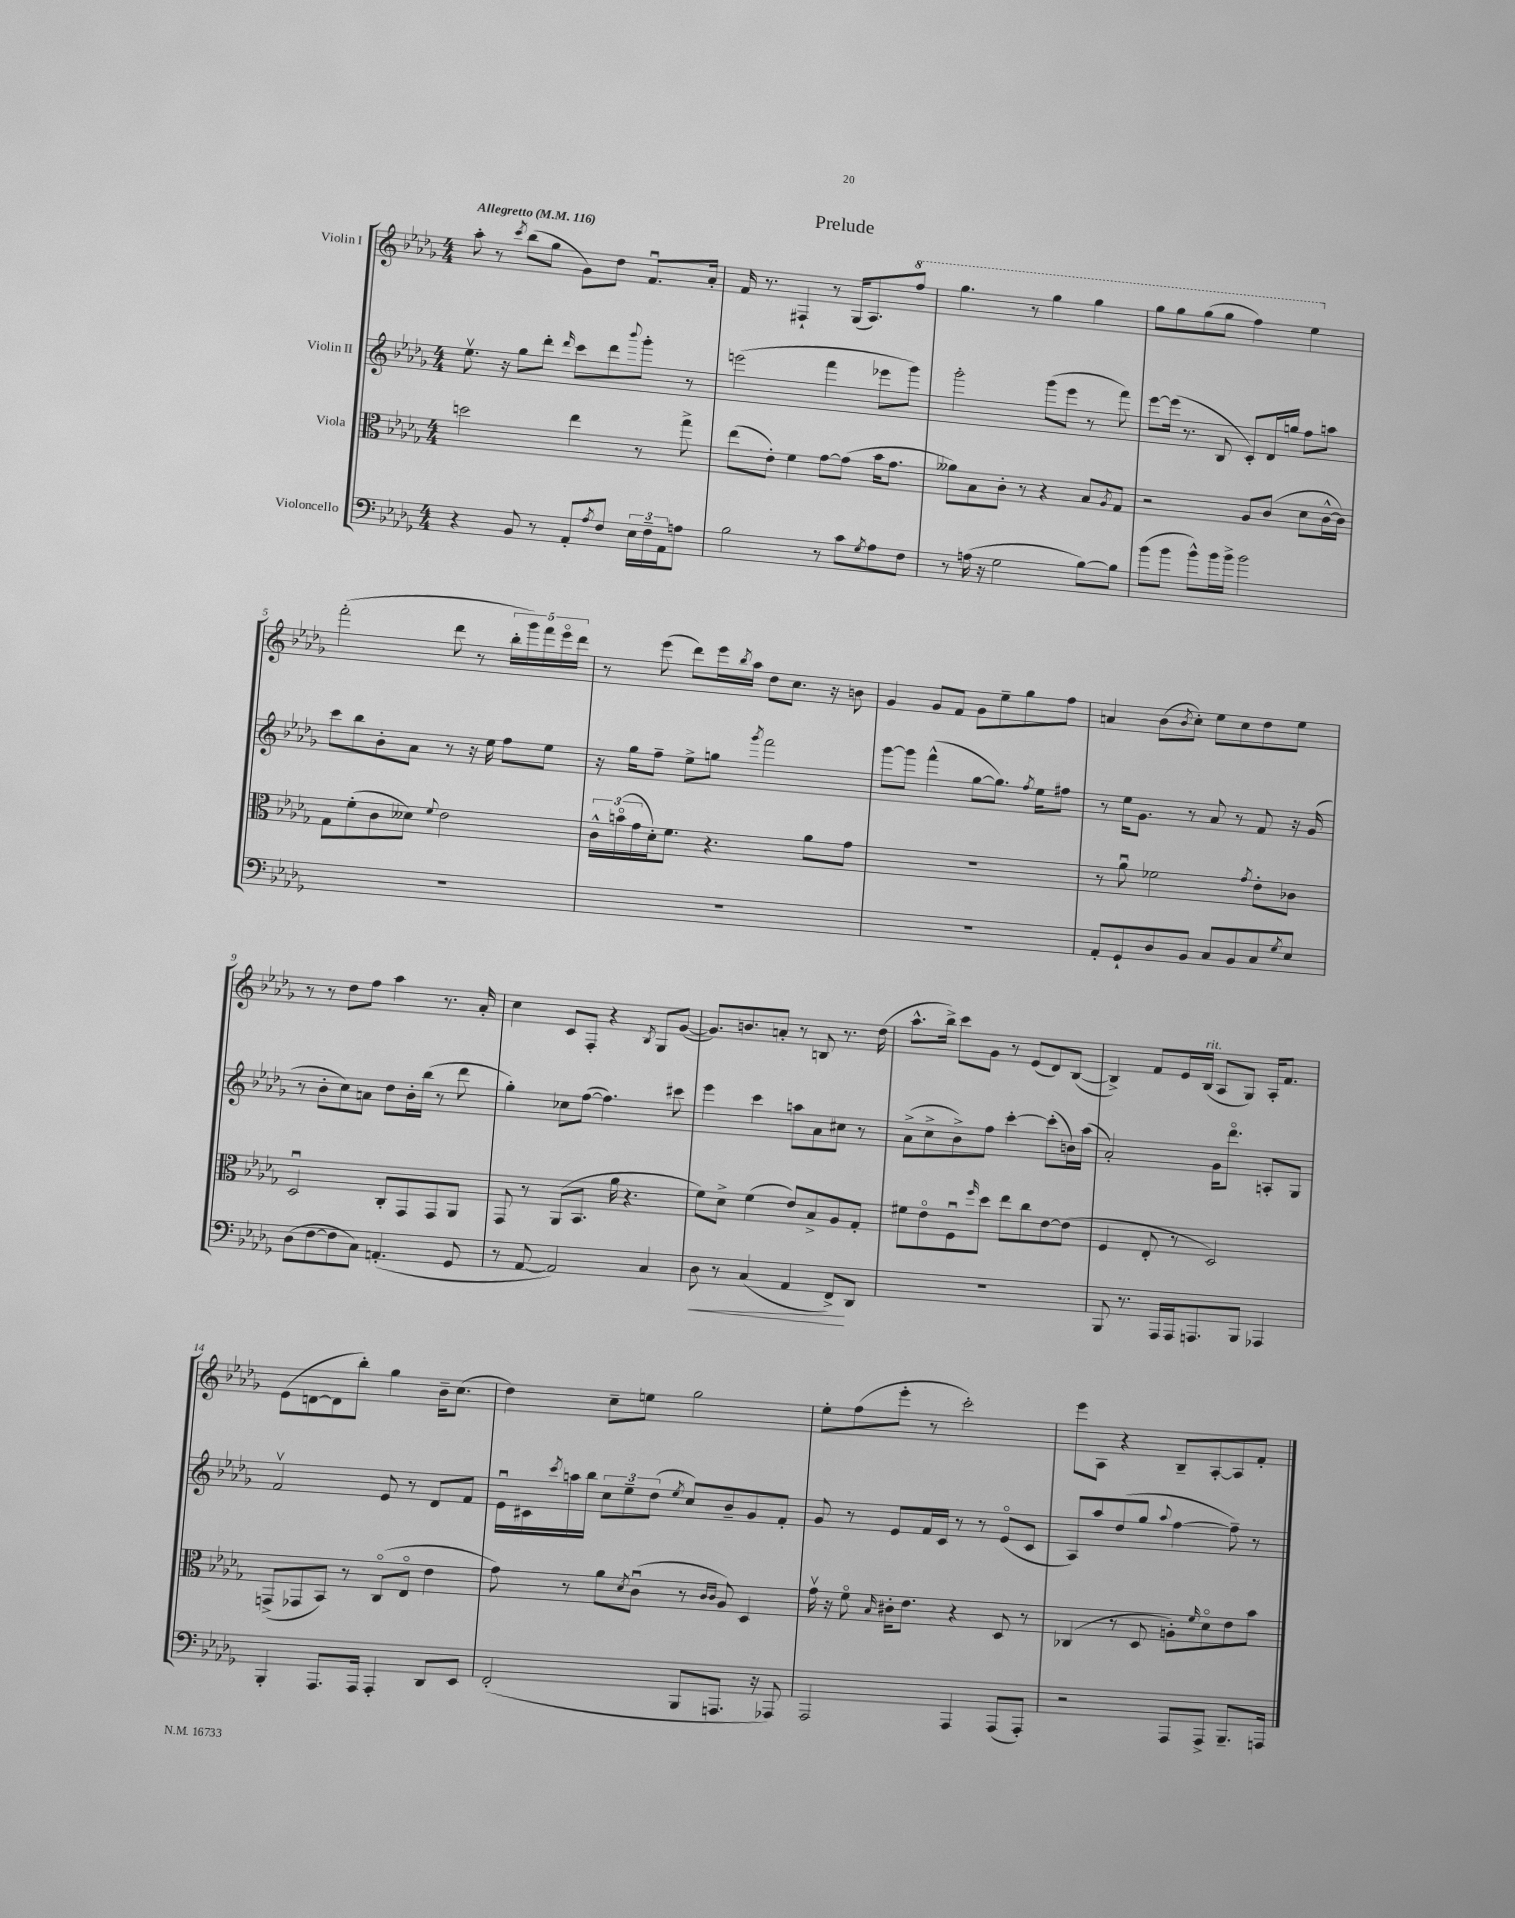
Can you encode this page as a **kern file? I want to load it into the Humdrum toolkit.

**kern	**kern	**kern	**kern
*staff4	*staff3	*staff2	*staff1
*clefF4	*clefC3	*clefG2	*clefG2
*k[b-e-a-d-g-]	*k[b-e-a-d-g-]	*k[b-e-a-d-g-]	*k[b-e-a-d-g-]
*M4/4	*M4/4	*M4/4	*M4/4
*MM116	*MM116	*MM116	*MM116
4r	2dd	8.ee-v	8aa-'
.	.	.	8r
.	.	16r	.
.	.	.	8qccc
8BB-	.	8gg-	(8bb-
8r	.	8ddd-'	8gg-
.	.	16qqddd-	.
8AA-'	4ee-	8ccc	8g-)
8qA-	.	.	.
8F	.	8ddd-	8dd-
.	.	8qqbbb-	.
24E-	8r	8ggg-'	8.fu
24F~	.	.	.
24AA-	.	.	.
8A	8gg-^	8r	.
.	.	.	16a-'
=	=	=	=
2B-	(8ee-	(2eee	16f
.	.	.	8.r
.	8e-')	.	.
.	4f	.	4F#`
8r	[8g-	4fff	8r
8c	(8g-]	.	(16G-
.	.	.	8.A-)
8qG-	.	.	.
8A-	16b-	8eee-	.
.	8.g-	.	.
8F	.	8ggg-)	8fff
=	=	=	=
8r	8a--)	2ggg-'	4.ggg-
(16A	8B-	.	.
16r	.	.	.
2G-	8c'	.	.
.	8r	.	8r
.	4r	(8ggg-	4ggg-
.	.	8eee-	.
[8B-)	8B-	8r	4ggg-
.	8qA-	.	.
8B-]	8G-	8fff)	.
=	=	=	=
(8b-	2r	[8eee-	8ggg-
8b-	.	(16eee-]	8ggg-
.	.	8.r	.
8b-^^)	.	.	(8ggg-
16b-	.	8B-	8ggg-
16b-^	.	.	.
2b-	8A-	8c')	4fff)
.	(8c	16d-	.
.	.	16gg	.
.	8d-	8ff	4eee-
.	[16c^^	8aa	.
.	16c])	.	.
=	=	=	=
1r	8G-	8ccc	(2fff'
.	(8f'	8bb-	.
.	8c	8b-'	.
.	8d--)	8a-	.
.	8qqf	.	.
.	2e-	8r	8ddd-
.	.	16r	8r
.	.	16ee-	.
.	.	8ff	20bb-'
.	.	.	20ggg-)
.	.	.	20fff
.	.	8ee-	.
.	.	.	20eee-o
.	.	.	20ddd-
=	=	=	=
1r	24c^^	16r	8r
.	(24bo	.	.
.	.	16gg-	.
.	24g-	.	.
.	16d-')	8ff~	(8eee-
.	8.f	.	.
.	.	8ee-^	8ddd-)
.	4.r	8gg	16eee-
.	.	.	8qbb-
.	.	.	16aa-
.	.	8qggg-	.
.	.	2fff	8dd-
.	.	.	8.cc
.	8a-	.	.
.	.	.	16r
.	8g-	.	8b
=	=	=	=
1r	1r	[8ggg-	4g-
.	.	8ggg-]	.
.	.	(4fff^^	8g-
.	.	.	8f
.	.	[8gg-	8g-
.	.	8.gg-])	8ee-~
.	.	.	8gg-
.	.	8qff	.
.	.	16ee-	.
.	.	8ff#	8ff
=	=	=	=
8AA-'	8r	8r	4a
8GG-`	8a-u	16ee-	.
.	.	8.g-	.
8D-	2f-	.	(8b-
.	.	.	8qb-
8BB-	.	8r	8cc')
8C	.	8a-	8ee-
8BB-	.	8r	8cc
.	8qg-	.	.
8C	8e-'	8f	8dd-
8qG-	.	.	.
8E-	8c-	16r	8ee-
.	.	(16g-	.
=	=	=	=
(8D-	2D-u	8r	8r
[8F	.	8b-'	8r
8F]	.	8cc)	8dd-
8C)	.	8a	8ff
(4.AA'	8C'	8dd-	4aa-
.	8GG-	16b-'	.
.	.	(16bb-	.
.	8GG-	8r	8.r
8GG-	8AA-	8ddd-	.
.	.	.	16a-'
=	=	=	=
8r	8GG-	4gg-')	4cc
[8AA-	8r	.	.
2AA-])	(8AA-	8cc-	8c
.	8.BB-	([8ff	8F'
.	.	4.ff])	4r
.	16a-	.	.
.	4.r	.	.
.	.	.	8qB-
4C	.	.	8G-
.	.	8ccc#	([8g-
=	=	=	=
8D-	8f)	4eee-	8.g-])
8r	8d-^	.	.
.	.	.	8.b
(4C	(4f	4ccc	.
.	.	.	8a'
4AA-	8e-)	8aa	8r
.	8B-^	8a-	8B
8FF^)	8A-	8cc#	8.r
8DD-	8G-'	8r	.
.	.	.	(16dd-
=	=	=	=
1r	8f#	(8a-^	8.aa-^^
.	8e-o	8cc^	.
.	.	.	16bb-^)
.	8Fu	8b-^)	8ccc
.	16qqff	.	.
.	8dd-	8ff	8g-
.	8ee-	[4ccc'	8r
.	8cc	.	(8e-
.	[8e-	(8ccc']	8d-)
.	(8e-]	16b)	([8B-
.	.	(16aa-	.
=	=	=	=
8BBB-	4F	2a-')	4B-^])
8.r	.	.	.
.	8E-'	.	8f
16AAA-	.	.	.
16AAA-	8r	.	16e-
8.AAA	.	.	(16B-
.	2D-)	16g-	8A-
.	.	8.ddd-o	.
8BBB-	.	.	8G-)
4AAA-	.	8A'	16A-'
.	.	.	8.f
.	.	8G-	.
=	=	=	=
4BBB-'	(8GG^	2fv	(8e-
.	8GG-	.	[8d
8.AAA-	8BB-)	.	8d]
.	8r	.	8bb-')
16AAA-	.	.	.
4AAA-'	(8Co	8e-	4gg-
.	8E-o	8r	.
8DD-	4e-	8d-	16b-~
.	.	.	(8.cc
8EE-	.	8f	.
=	=	=	=
(2FF'	8g-)	16e-u	4dd-)
.	.	16c#	.
.	.	8qccc	.
.	8r	16aa	.
.	.	16bb-	.
.	8a-	12cc	8cc~
.	.	12ee-~	.
.	8qd-	.	.
.	(8cu	.	8ee
.	.	(12dd-	.
.	.	8qee-	.
8BBB-	8r	8cc)	2gg-
.	16qqc	.	.
.	16qqc	.	.
8.AAA	8A-)	8b-~	.
.	4D-	8g-	.
16r	.	.	.
8AAA-)	.	8f'	.
=	=	=	=
2AAA-	16g-v	8g-	8ee-'
.	16r	.	.
.	8fo	8r	(8ff
.	16qqB-	.	.
.	16c#'	8e-	8eee-'
.	8.e-	.	.
.	.	16f	8r
.	.	16c	.
4AAA-	4r	8r	2ccc')
.	.	8r	.
(8AAA-	8D-	(8e-o	.
8AAA-')	8r	8c	.
=	=	=	=
2r	(4C-	8A-)	8eee-
.	.	8aa-	8A-
.	8r	(8dd-	4r
.	8D-	8gg-	.
.	.	8qqaa-	.
8AAA-	8A')	[4ff	8B-~
.	16qqf	.	.
8AAA-^	8d-o	.	[8A-'
8.BBB-~	8e-	8ff~])	8A-]
.	8b-	8r	8f'
16AAA	.	.	.
==	==	==	==
*-	*-	*-	*-
